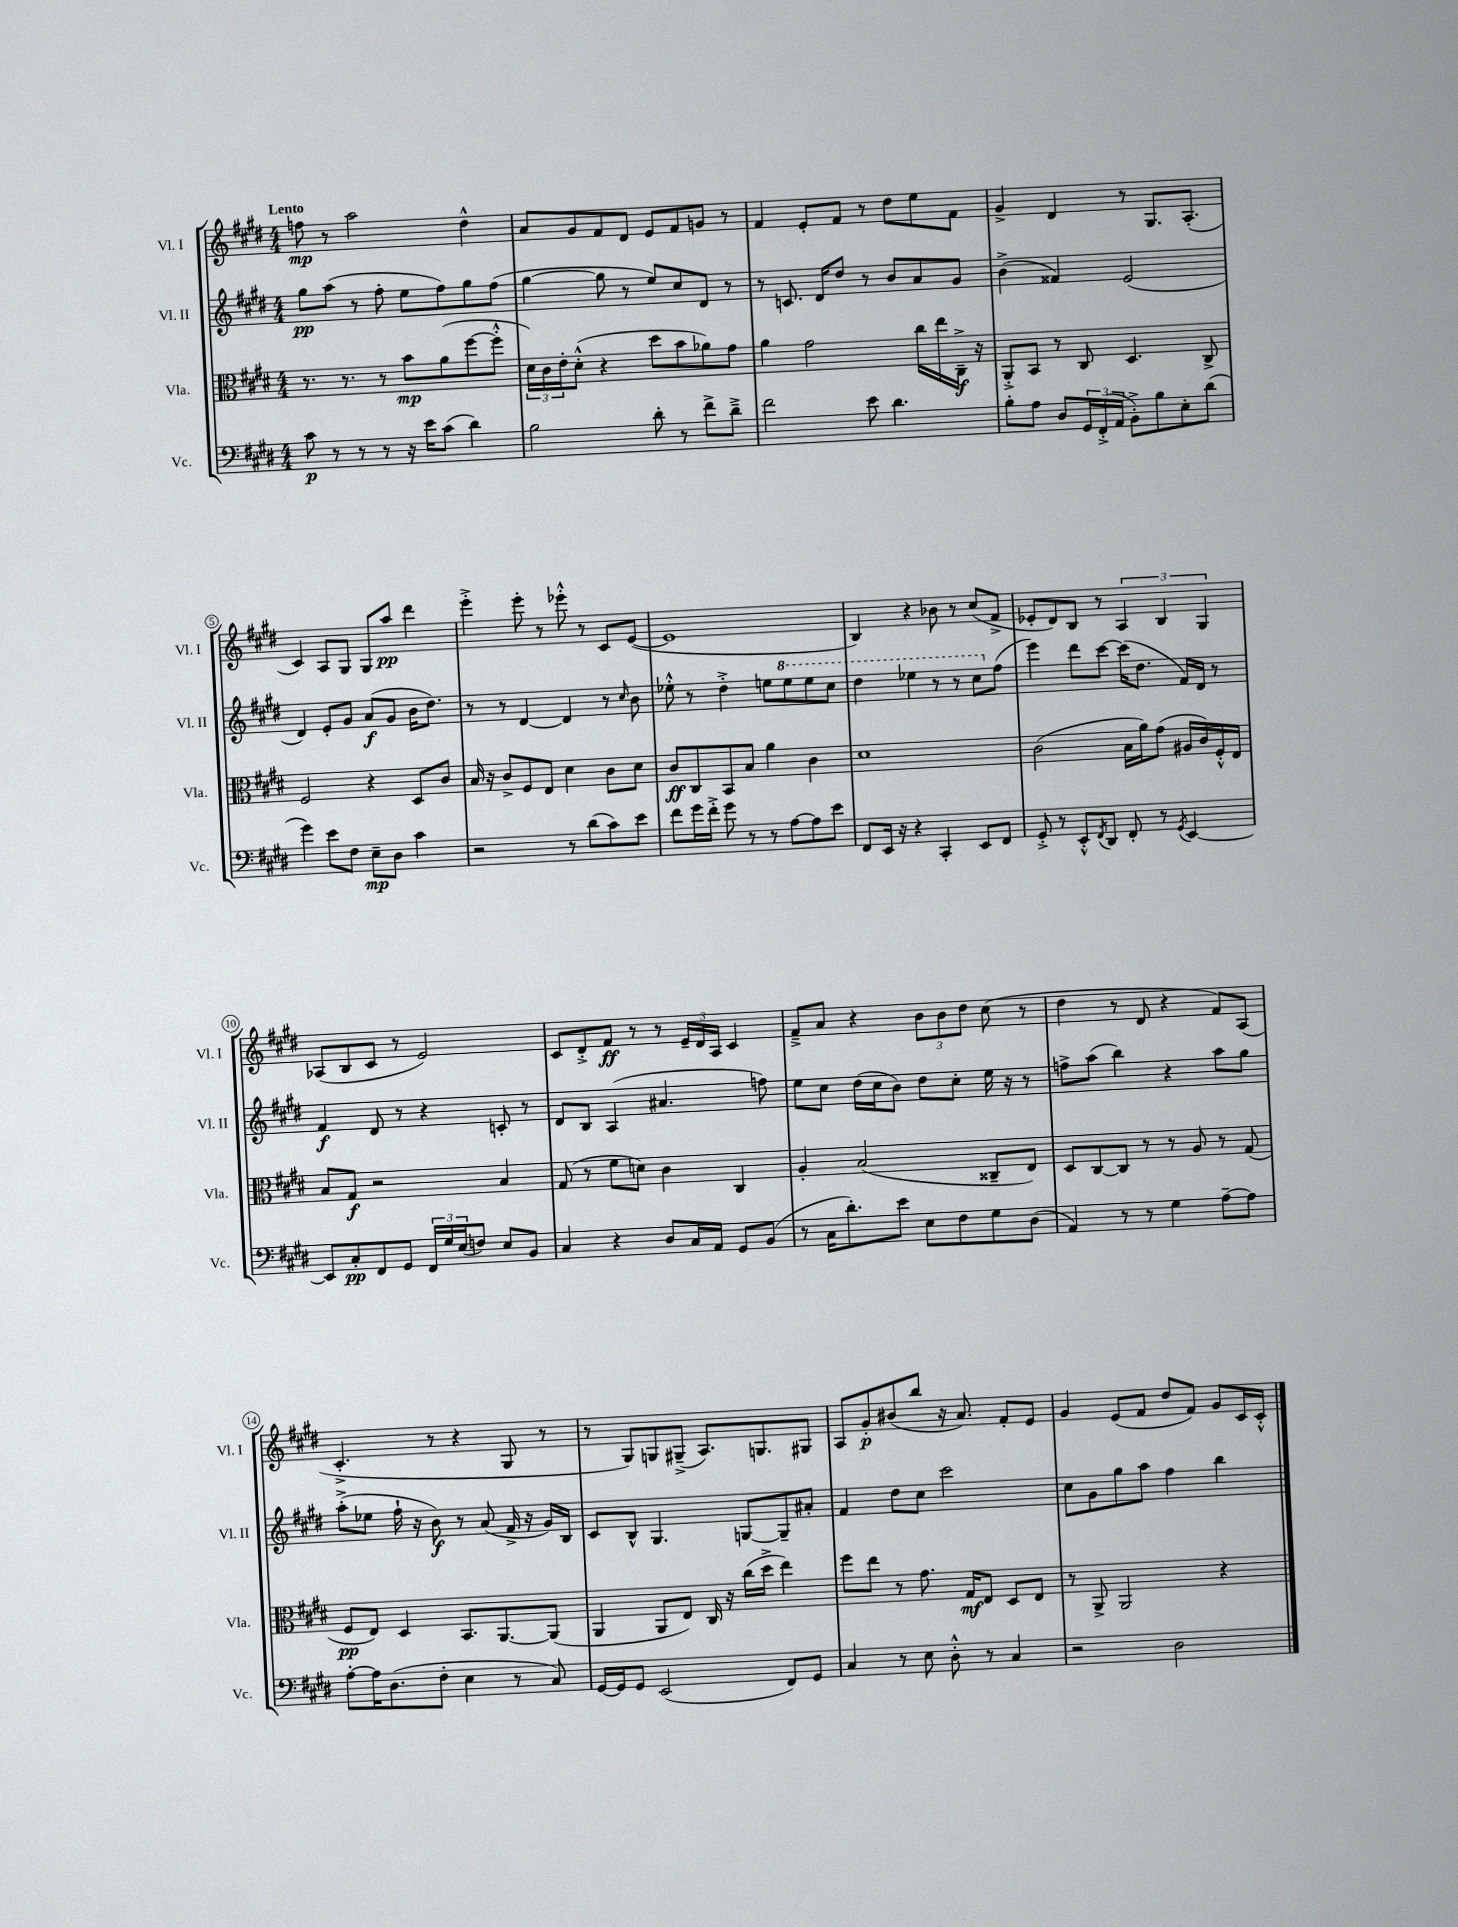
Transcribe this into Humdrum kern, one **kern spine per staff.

**kern	**dynam	**kern	**dynam	**kern	**dynam	**kern	**dynam
*part4	*part4	*part3	*part3	*part2	*part2	*part1	*part1
*staff4	*staff4	*staff3	*staff3	*staff2	*staff2	*staff1	*staff1
*I"Vc.	*	*I"Vla.	*	*I"Vl. II	*	*I"Vl. I	*
*I'Vc.	*	*I'Vla.	*	*I'Vl. II	*	*I'Vl. I	*
*clefF4	*	*clefC3	*	*clefG2	*	*clefG2	*
*k[f#c#g#d#]	*	*k[f#c#g#d#]	*	*k[f#c#g#d#]	*	*k[f#c#g#d#]	*
*M4/4	*	*M4/4	*	*M4/4	*	*M4/4	*
=1	=1	=1	=1	=1	=1	=1	=1
!	!	!	!	!	!	!LO:TX:a:B:t=Lento	!
8c#\	p	8.r	.	8gg#\L	pp	8ffn\	mp
8r	.	.	.	(8aa\J	.	8r	.
.	.	8.r	.	.	.	.	.
8r	.	.	.	8r	.	2aa\	.
8r	.	8r	.	8ff#'\	.	.	.
16r	.	8b\L	mp	8ee\L	.	.	.
16e\KL	.	.	.	.	.	.	.
(8c#\J	.	(8a\	.	8ff#\)	.	.	.
4d#\)	.	[8ff#\	.	8gg#\	.	4dd#^^\	.
.	.	8ff#'^^\J]	.	(8ff#\J	.	.	.
=2	=2	=2	=2	=2	=2	=2	=2
2B\	.	24d#\LL)	.	[4gg#\	.	8a/L	.
.	.	24c#\	.	.	.	.	.
.	.	24e'\J	.	.	.	.	.
.	.	(8d#'^^\J	.	.	.	8g#/	.
.	.	4r	.	8gg#\]	.	8f#/	.
.	.	.	.	8r	.	8d#/J	.
8d#'\	.	8dd#\L	.	8ee/L)	.	8e/L	.
8r	.	8b\	.	8cc#/	.	8f#/	.
8f#^\L	.	8a-X\)	.	8d#/J	.	8gn/J	.
8d#~^\J	.	8g#\J	.	8r	.	8r	.
=3	=3	=3	=3	=3	=3	=3	=3
2f#\	.	4a\	.	8r	.	4f#/	.
.	.	.	.	8.cn/	.	.	.
.	.	2g#\	.	.	.	8e'/L	.
.	.	.	.	16d#/KL	.	.	.
.	.	.	.	8dd#/J	.	8f#/J	.
8e\	.	.	.	8r	.	8r	.
4.d#\	.	.	.	8b/L	.	8dd#\L	.
.	.	16cc#\LL	.	8a/	.	8ee\	.
.	.	16ee\	.	.	.	.	.
.	.	16C#~^\JJ	f	8g#/J	.	8f#\J	.
.	.	16r	.	.	.	.	.
=4	=4	=4	=4	=4	=4	=4	=4
8B'\L	.	8AA'^/L	.	(4b^\	.	4g#^/	.
8A\J	.	8BB/J	.	.	.	.	.
8D#/L	.	8r	.	4f##X/)	.	4d#/	.
24GG#/L	.	8C#/	.	.	.	.	.
(24FF#'^/	.	.	.	.	.	.	.
24AA/JJ	.	.	.	.	.	.	.
8BB'^\L)	.	4.D#/	.	(2e/	.	8r	.
8B\	.	.	.	.	.	8.G#/L	.
8E'\	.	.	.	.	.	.	.
.	.	.	.	.	.	(8.A'/J	.
(8d#\J	.	8C#^/	.	.	.	.	.
!!LO:LB:g=z
=5	=5	=5	=5	=5	=5	=5	=5
4g#\)	.	2F#/	.	4d#/)	.	4c#/)	.
8e\L	.	.	.	8e'/L	.	8A/L	.
8F#\J	.	.	.	8g#/J	.	8G#/J	.
8E~\L	mp	4r	.	(8a/L	f	8G#/L	.
8D#\J	.	.	.	8g#/J	.	8aa/J	pp
4c#\	.	8D#/L	.	16b\KL	.	4ddd#\	.
.	.	.	.	8.dd#\J)	.	.	.
.	.	8c#/J	.	.	.	.	.
=6	=6	=6	=6	=6	=6	=6	=6
2r	.	16B/	.	8r	.	4eee'^\	.
.	.	16r	.	.	.	.	.
.	.	8c#^/L	.	8r	.	.	.
.	.	8F#/	.	[4d#/	.	8eee'\	.
.	.	8E/J	.	.	.	8r	.
8r	.	4d#\	.	4d#/]	.	8eee-X'^^\	.
(8d#\L	.	.	.	.	.	8r	.
8c#\)	.	8c#\L	.	8r	.	8c#/L	.
.	.	.	.	16qqcc#/	.	.	.
8e\J	.	8d#\J	.	8b\	.	([8e/J	.
=7	=7	=7	=7	=7	=7	=7	=7
8f#\L	.	8c#/L	ff	8ee-X'^^\	.	1e]	.
16g#\L	.	8C#/	.	8r	.	.	.
16f#'^\JJ	.	.	.	.	.	.	.
8g#\	.	8BB/	.	4dd#'^\	.	.	.
8r	.	8B/J	.	.	.	.	.
8r	.	4a\	.	8een\L	.	.	.
*	*	*	*	*8va	*	*	*
[8A\L	.	.	.	8eee\	.	.	.
8A\]	.	4c#\	.	8eee\	.	.	.
8e\J	.	.	.	8ccc#\J	.	.	.
=8	=8	=8	=8	=8	=8	=8	=8
8FF#/L	.	1d#	.	4ddd#\	.	4B/)	.
16EE/Jk	.	.	.	.	.	.	.
16r	.	.	.	.	.	.	.
4r	.	.	.	4eee-X\	.	4r	.
4CC#'/	.	.	.	8r	.	8b-X\	.
.	.	.	.	8r	.	8r	.
8EE/L	.	.	.	8ccc#\L	.	(8cc#/L	.
*	*	*	*	*X8va	*	*	*
8FF#/J	.	.	.	(8ff#\J	.	8f#^/J	.
=9	=9	=9	=9	=9	=9	=9	=9
8GG#'^/	.	(2c#\	.	4eee\)	.	8e-X'/L	.
8r	.	.	.	.	.	8d#/)	.
8EE'^^/L	.	.	.	8ddd#\L	.	8B/J	.
8qFF#/	.	.	.	.	.	.	.
8DD#/J	.	.	.	[8ccc#\J	.	8r	.
8FF#'/	.	16B\LL	.	(16ccc#\KL]	.	6A/	.
.	.	16a\J)	.	8.dd#\J	.	.	.
8r	.	(8g#\J	.	.	.	.	.
.	.	.	.	.	.	6B/	.
8qGG#/	.	.	.	.	.	.	.
[4EE/	.	16A#X/LL	.	16f#/LL)	.	.	.
.	.	16c#/)	.	16d#/JJ	.	.	.
.	.	.	.	.	.	6G#/	.
.	.	16F#'^^/	.	8r	.	.	.
.	.	16E/JJ	.	.	.	.	.
!!LO:LB:g=z
=10	=10	=10	=10	=10	=10	=10	=10
8EE/L]	.	8B/L	.	4f#/	f	(8A-X/L	.
8C#'/	pp	8G#/J	f	.	.	8B/	.
8FF#/	.	2r	.	8d#/	.	8c#/J	.
8GG#/J	.	.	.	8r	.	8r	.
24FF#/LL	.	.	.	4r	.	2e/)	.
24G#/	.	.	.	.	.	.	.
(24E/J	.	.	.	.	.	.	.
8Fn/J)	.	.	.	.	.	.	.
8E/L	.	4B/	.	8cn'/	.	.	.
8BB/J	.	.	.	8r	.	.	.
=11	=11	=11	=11	=11	=11	=11	=11
4C#/	.	(8G#/	.	8d#/L	.	8c#/L	.
.	.	8r	.	8B/J	.	8d#'^/	.
4r	.	8f#\L	.	(4A/	.	8f#/J	ff
.	.	8dn\J)	.	.	.	8r	.
8D#/L	.	4c#\	.	4.a#X/	.	8r	.
16C#/L	.	.	.	.	.	24e~/LL	.
.	.	.	.	.	.	24d#/	.
16AA/JJ	.	.	.	.	.	.	.
.	.	.	.	.	.	24A/JJ	.
8GG#/L	.	4C#/	.	.	.	4c#/	.
(8BB/J	.	.	.	8ffn\)	.	.	.
=12	=12	=12	=12	=12	=12	=12	=12
8r	.	4A'/	.	8ee\L	.	8f#~^/L	.
16C#\KL	.	.	.	8cc#\J	.	8a/J	.
8.d#'\)	.	.	.	.	.	.	.
.	.	(2B/	.	(16dd#\LL	.	4r	.
.	.	.	.	16cc#\J	.	.	.
8e\J	.	.	.	8b\J)	.	.	.
8E\L	.	.	.	8dd#\L	.	12b\L	.
.	.	.	.	.	.	12b\	.
8F#\	.	.	.	8cc#'\J	.	.	.
.	.	.	.	.	.	12dd#\J	.
8G#\	.	8C##X~/L	.	16ee\	.	(8cc#\	.
.	.	.	.	16r	.	.	.
(8D#\J	.	8E/J)	.	8r	.	8r	.
=13	=13	=13	=13	=13	=13	=13	=13
4AA/)	.	8D#/L	.	8ffn^\L	.	4dd#\	.
.	.	[8C#/	.	(8aa\J	.	.	.
8r	.	8C#/J]	.	4bb\)	.	8r	.
8r	.	8r	.	.	.	8d#/	.
4G#\	.	8r	.	4r	.	4r	.
.	.	8A/	.	.	.	.	.
[8A~\L	.	8r	.	8aa\L	.	8f#/L)	.
8A\J]	.	(8G#/	.	8gg#\J	.	(8A/J	.
!!LO:LB:g=z
=14	=14	=14	=14	=14	=14	=14	=14
[8A'\L	.	8F#/L	pp	(8aa'^\L	.	4.c#'^/	.
16A\K]	.	8E/J)	.	8ee-X\J	.	.	.
(8.D#\	.	.	.	.	.	.	.
.	.	4D#/	.	16ff#`\	.	.	.
.	.	.	.	16r	.	.	.
8F#'\J	.	.	.	8b\)	f	8r	.
4E\	.	8.BB/L	.	8r	.	4r	.
.	.	.	.	(8a/	.	.	.
.	.	[8.AA/	.	.	.	.	.
8r	.	.	.	16f#^/	.	8G#/	.
.	.	.	.	16r	.	.	.
8C#/)	.	(8AA/J]	.	16g#/LL)	.	8r	.
.	.	.	.	16B/JJ	.	.	.
=15	=15	=15	=15	=15	=15	=15	=15
[16GG#/LL	.	4AA/	.	8c#/L	.	8r	.
16GG#/J]	.	.	.	.	.	.	.
8GG#/J	.	.	.	8B^^/J	.	8G#/L)	.
(2EE/	.	8AA/L	.	4.G#/	.	8Gn/	.
.	.	8E/J)	.	.	.	(8G#X~^/J	.
.	.	16C#/	.	.	.	8.A/L)	.
.	.	16r	.	.	.	.	.
.	.	(16cc#\LL	.	[8Gn/L	.	.	.
.	.	16dd#^\JJ	.	.	.	8.Gn/	.
8FF#/L)	.	4ee\)	.	8G~/]	.	.	.
8GG#/J	.	.	.	8a#X'/J	.	8G#X/J	.
=16	=16	=16	=16	=16	=16	=16	=16
4C#/	.	8ff#\L	.	4f#/	.	8A/L	.
.	.	8ee\J	.	.	.	8g#'/	p
8r	.	8r	.	8dd#\L	.	(8b#X/	.
8E\	.	8.g#\	.	8cc#\J	.	8bb/J	.
8D#'^^\	.	.	.	2ccc#\	.	16r	.
.	.	16G#/KL	mf	.	.	8.a/)	.
8r	.	8E/J	.	.	.	.	.
4C#/	.	8D#/L	.	.	.	8f#'/L	.
.	.	8E/J	.	.	.	8e/J	.
=17	=17	=17	=17	=17	=17	=17	=17
2r	.	8r	.	8cc#\L	.	4g#/	.
.	.	8AA^/	.	8g#\	.	.	.
.	.	2AA/	.	8gg#\	.	(8e/L	.
.	.	.	.	8aa\J	.	8f#/J	.
2D#\	.	.	.	4ff#\	.	8dd#/L	.
.	.	.	.	.	.	8f#/J)	.
.	.	4r	.	4bb\	.	8g#/L	.
.	.	.	.	.	.	16c#/L	.
.	.	.	.	.	.	16c#'^^/JJ	.
==	==	==	==	==	==	==	==
*-	*-	*-	*-	*-	*-	*-	*-
